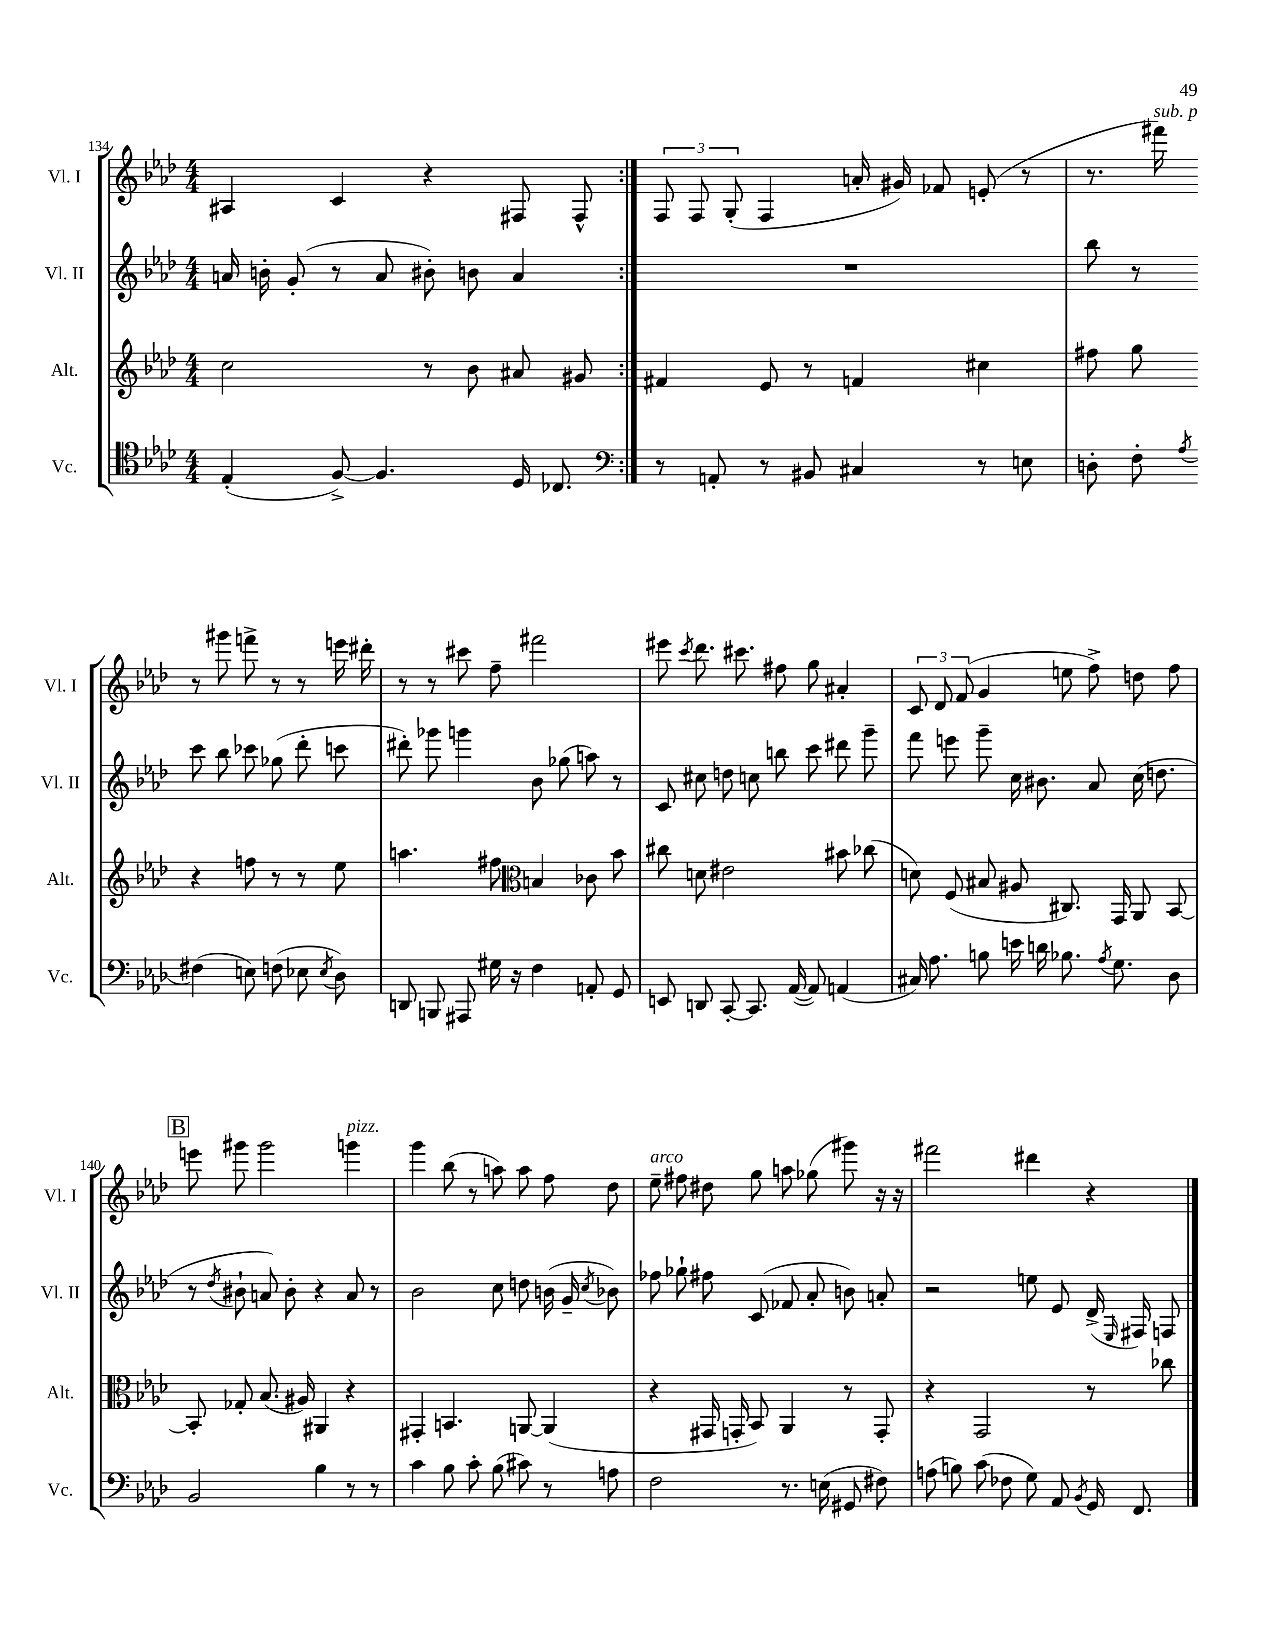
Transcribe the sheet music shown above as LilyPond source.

<<
\new StaffGroup <<
\new Staff = "s0" \with { instrumentName = "Vl. I" shortInstrumentName = "Vl. I" } {
    \clef treble \key aes \major \numericTimeSignature \time 4/4
    \autoBeamOff \repeat volta 2 { ais4 c'4 r4 fis8 fis8-^ | }
    \tuplet 3/2 { f8 f8 g8-.( } f4 a'16-. gis'16) fes'8 e'8-.( r8 |
    r8. fis'''16^\markup { \italic "sub. p" }) r8 gis'''8 f'''8-> r8 r8 e'''16 dis'''16-. |
    r8 r8 cis'''8 f''8-- fis'''2 |
    eis'''8 \acciaccatura { c'''8 } des'''8. cis'''8. fis''8 g''8 ais'4-. |
    \tuplet 3/2 { c'8 des'8 f'8( } g'4 e''8 f''8->) d''8 f''8 |
    \mark \markup { \box "B" } e'''8 gis'''8 gis'''2 g'''4^\markup { \italic "pizz." } |
    g'''4 bes''8( r8 a''8) a''8 f''8 des''8 |
    ees''8--^\markup { \italic "arco" } fis''8 dis''8 g''8 a''8 ges''8( gis'''8) r16 r16 |
    fis'''2 dis'''4 r4 \bar "|." |
}
\new Staff = "s1" \with { instrumentName = "Vl. II" shortInstrumentName = "Vl. II" } {
    \clef treble \key aes \major \numericTimeSignature \time 4/4
    \autoBeamOff \repeat volta 2 { a'16 b'16-. g'8-.( r8 a'8 bis'8-.) b'8 a'4 | }
    R1 |
    bes''8 r8 c'''8 bes''8 ces'''8 ges''8( des'''8-. c'''8 |
    dis'''8-.) ges'''8 g'''4 bes'8 ges''8( a''8) r8 |
    c'8 cis''8 d''8 c''8 b''8 c'''8 dis'''8 g'''8-- |
    f'''8 e'''8 g'''8-- c''16 bis'8. aes'8 c''16( d''8. |
    \mark \markup { \box "B" } r8 \acciaccatura { des''8 } bis'8-! a'8) bis'8-. r4 a'8 r8 |
    bes'2 c''8 d''8 b'16( g'16-- \acciaccatura { c''8 } bes'8) |
    fes''8 ges''8-! fis''8 c'8( fes'8 aes'8-. b'8) a'8-. |
    r2 e''8 ees'8 des'16->( \grace { ees16 } fis16) f8 \bar "|." |
}
\new Staff = "s2" \with { instrumentName = "Alt." shortInstrumentName = "Alt." } {
    \clef treble \key aes \major \numericTimeSignature \time 4/4
    \autoBeamOff \repeat volta 2 { c''2 r8 bes'8 ais'8 gis'8 | }
    fis'4 ees'8 r8 f'4 cis''4 |
    fis''8 g''8 r4 f''8 r8 r8 ees''8 |
    a''4. fis''8 \clef alto b4 ces'8 bes'8 |
    cis''8 d'8 eis'2 bis'8 ces''8( |
    d'8) f8( bis8 ais8 cis8.) g,16 aes,8 bes,8~ |
    \mark \markup { \box "B" } bes,8-. ges8-. bes8.( ais16) ais,4 r4 |
    gis,4-. b,4. a,8~ a,4( |
    r4 gis,16 g,16-. bes,8) aes,4 r8 g,8-. |
    r4 g,2 r8 ces''8 \bar "|." |
}
\new Staff = "s3" \with { instrumentName = "Vc." shortInstrumentName = "Vc." } {
    \clef tenor \key aes \major \numericTimeSignature \time 4/4
    \autoBeamOff \repeat volta 2 { ees4-.( f8~->) f4. des16 ces8. | }
    \clef bass r8 a,8-. r8 bis,8 cis4 r8 e8 |
    d8-. f8-. \acciaccatura { aes8 } fis4( e8) f8( ees8 \acciaccatura { ees8 } d8) |
    d,8 b,,8 ais,,8 gis16 r16 f4 a,8-. g,8 |
    e,8 d,8 c,8~-. c,8. aes,16~( aes,8) a,4( |
    cis16) aes8. b8 e'16 d'16 bes8. \acciaccatura { aes8 } g8. des8 |
    \mark \markup { \box "B" } bes,2 bes4 r8 r8 |
    c'4 bes8 c'8-. bes8( cis'8) r8 a8 |
    f2 r8. e16( gis,8 fis8) |
    a8( b8) c'8( fes8 g8) aes,8 \acciaccatura { bes,8 } g,16 f,8. \bar "|." |
}
>>
>>
\layout { \context { \Score currentBarNumber = #134 } }
